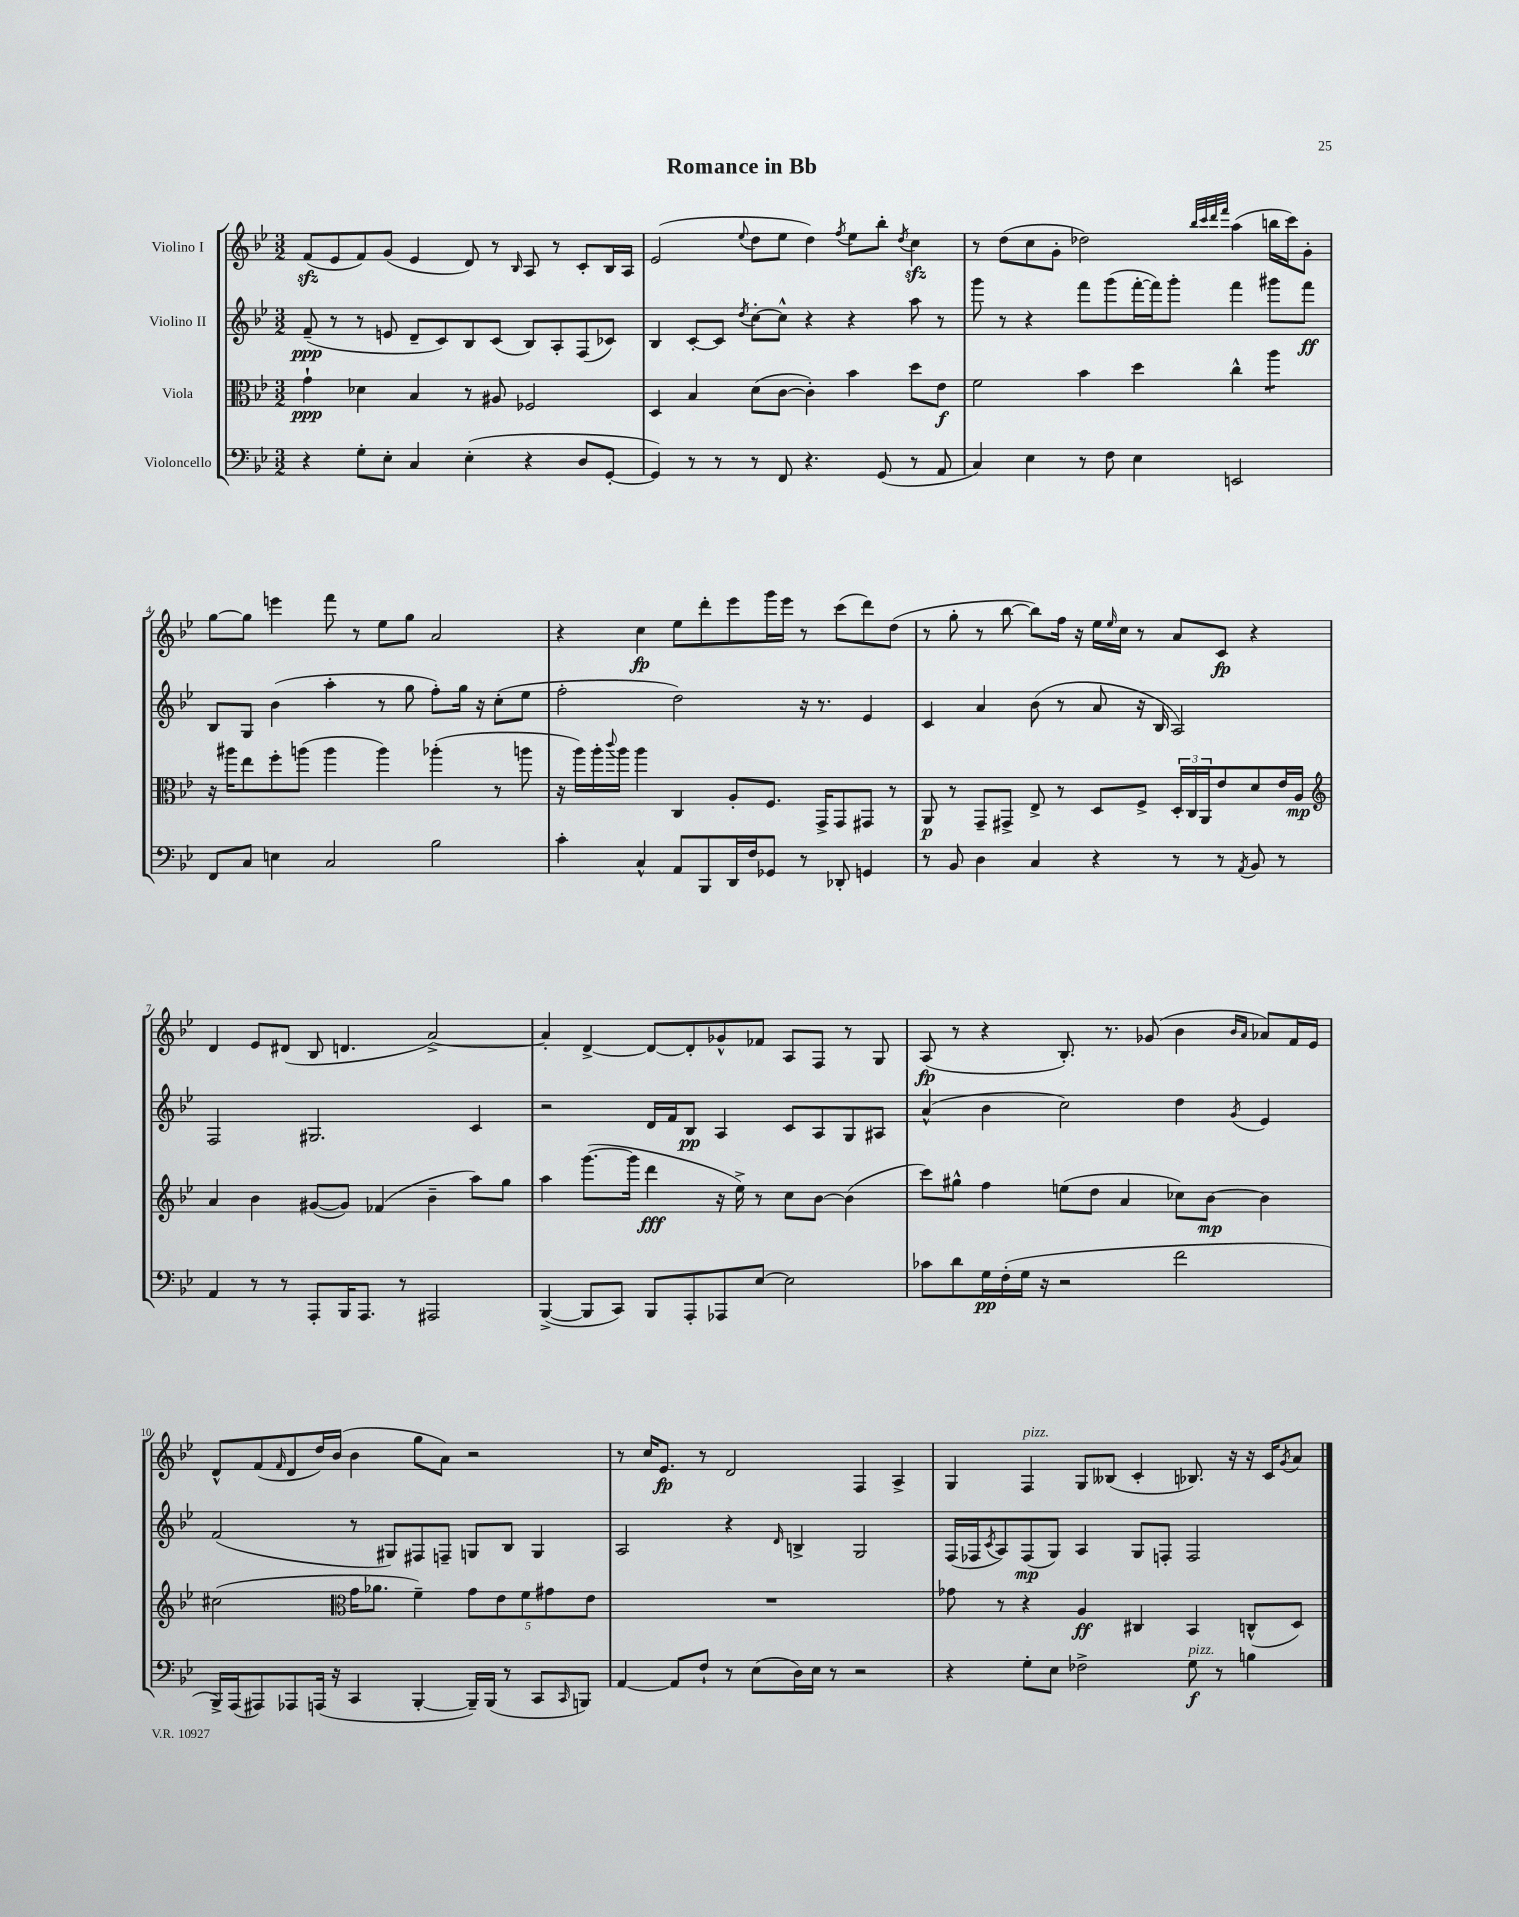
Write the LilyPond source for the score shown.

\header { title = "Romance in Bb" }
<<
\new StaffGroup <<
\new Staff = "s0" \with { instrumentName = "Violino I" } {
    \clef treble \key bes \major \numericTimeSignature \time 3/2
    f'8\sfz( ees'8 f'8) g'8( ees'4 d'8) r8 \grace { bes16 } a8 r8 c'8-. bes16 a16 |
    ees'2( \appoggiatura { ees''8 } d''8 ees''8 d''4) \acciaccatura { f''8 } ees''8 bes''8-. \acciaccatura { d''8 } c''4\sfz |
    r8 d''8( c''8 g'8-. des''2) \grace { bes''32 c'''32 d'''32 f'''32 } a''4( b''16 c'''16) g'8-. |
    g''8~ g''8 e'''4 f'''8 r8 ees''8 g''8 a'2 |
    r4 c''4\fp ees''8 d'''8-. ees'''8 g'''16 ees'''16 r8 c'''8( d'''8) d''8( |
    r8 g''8-. r8 bes''8~ bes''8) f''16 r16 ees''16 \grace { ees''16 } c''16 r8 a'8 c'8\fp r4 |
    d'4 ees'8 dis'8( bes8 d'4. a'2~->) |
    a'4-. d'4~-> d'8~ d'8-. ges'8-^ fes'8 a8 f8 r8 g8 |
    a8\fp( r8 r4 bes8.-.) r8. ges'8( bes'4 \grace { bes'16 a'16 } aes'8) f'16 ees'16 |
    d'8-^ f'8( \grace { f'16 } d'8 d''16) bes'16( bes'4 g''8 a'8) r2 |
    r8 c''16 ees'8.\fp r8 d'2 f4 a4-> |
    g4 f4^\markup { \italic "pizz." } g8 beses8( c'4-. bes8.) r16 r16 c'16 \acciaccatura { g'8 } a'8 \bar "|." |
}
\new Staff = "s1" \with { instrumentName = "Violino II" } {
    \clef treble \key bes \major \numericTimeSignature \time 3/2
    f'8--\ppp( r8 r8 e'8 d'8-- c'8) bes8 c'8( bes8) a8-. f8( ces'8) |
    bes4 c'8~-. c'8 \acciaccatura { d''8 } c''8~-. c''8-^ r4 r4 a''8 r8 |
    g'''8 r8 r4 f'''8 g'''8( f'''16~-. f'''16) g'''8-. f'''4 gis'''8 f'''8\ff |
    bes8 g8 bes'4( a''4-. r8 g''8 f''8-.) g''16 r16 c''8-.( ees''8 |
    f''2-. d''2) r16 r8. ees'4 |
    c'4 a'4 bes'8( r8 a'8 r16 bes16 a2) |
    f2 gis2. c'4 |
    r2 d'16 f'16 bes8\pp a4 c'8 a8 g8 ais8 |
    a'4-^( bes'4 c''2) d''4 \acciaccatura { g'8 } ees'4 |
    f'2( r8 gis8) fis8 f8-- g8 bes8 g4 |
    a2 r4 \grace { d'16 } b4-> g2 |
    f16( fes16 \acciaccatura { c'8 } a8) fes8\mp( g8) a4 g8 f8-. f2 \bar "|." |
}
\new Staff = "s2" \with { instrumentName = "Viola" } {
    \clef alto \key bes \major \numericTimeSignature \time 3/2
    g'4-!\ppp des'4 bes4 r8 ais8 fes2 |
    d4 bes4 d'8( c'8~ c'4-.) bes'4 d''8 ees'8\f |
    f'2 bes'4 d''4 c''4-^ a''4:8 |
    r16 ais''16 ees''8 f''8-. a''8( a''4 a''4) aes''4-.( r8 a''8 |
    r16 a''16) a''16-. \appoggiatura { c'''8 } a''16 a''4 c4 a8-. f8. g,16-> g,8 gis,8 r8 |
    a,8\p r8 g,8-- gis,8-> ees8-> r8 d8 f8-> \tuplet 3/2 { d16-. c16 a,16 } ees'8 d'8 ees'16 a16\mp |
    \clef treble a'4 bes'4 gis'8~( gis'8) fes'4( bes'4-- a''8) g''8 |
    a''4 g'''8.~( g'''16 d'''4\fff r16 ees''16->) r8 c''8 bes'8~ bes'4( |
    c'''8) gis''8-^ f''4 e''8( d''8 a'4 ces''8) bes'8~\mp bes'4 |
    cis''2( \clef alto g'16 aes'8. f'4--) \tuplet 5/4 { g'8 ees'8 f'8 gis'8 ees'8 } |
    R1. |
    ges'8 r8 r4 a4\ff cis4 bes,4 c8-^( d8) \bar "|." |
}
\new Staff = "s3" \with { instrumentName = "Violoncello" } {
    \clef bass \key bes \major \numericTimeSignature \time 3/2
    r4 g8-. ees8-. c4 ees4-.( r4 d8 g,8~-. |
    g,4) r8 r8 r8 f,8 r4. g,8( r8 a,8 |
    c4) ees4 r8 f8 ees4 e,2 |
    f,8 c8 e4 c2 bes2 |
    c'4-. c4-^ a,8 bes,,8 d,16 f16 ges,8 r8 des,8-. g,4 |
    r8 bes,8 d4 c4 r4 r8 r8 \acciaccatura { a,8 } bes,8 r8 |
    a,4 r8 r8 a,,8-. bes,,16 a,,8. r8 ais,,2 |
    bes,,4~->( bes,,8 c,8) bes,,8 a,,8-. aes,,8 ees8~ ees2 |
    ces'8 d'8 g16\pp f16-.( g16 r16 r2 f'2 |
    bes,,16->) a,,16( ais,,8) aes,,8 a,,16( r16 c,4 bes,,4~-. bes,,16--) bes,,16( r8 c,8 \grace { c,16 } b,,8) |
    a,4~ a,8 f8-! r8 ees8( d16) ees16 r8 r2 |
    r4 g8-. ees8 fes2-> g8\f^\markup { \italic "pizz." } r8 b4 \bar "|." |
}
>>
>>
